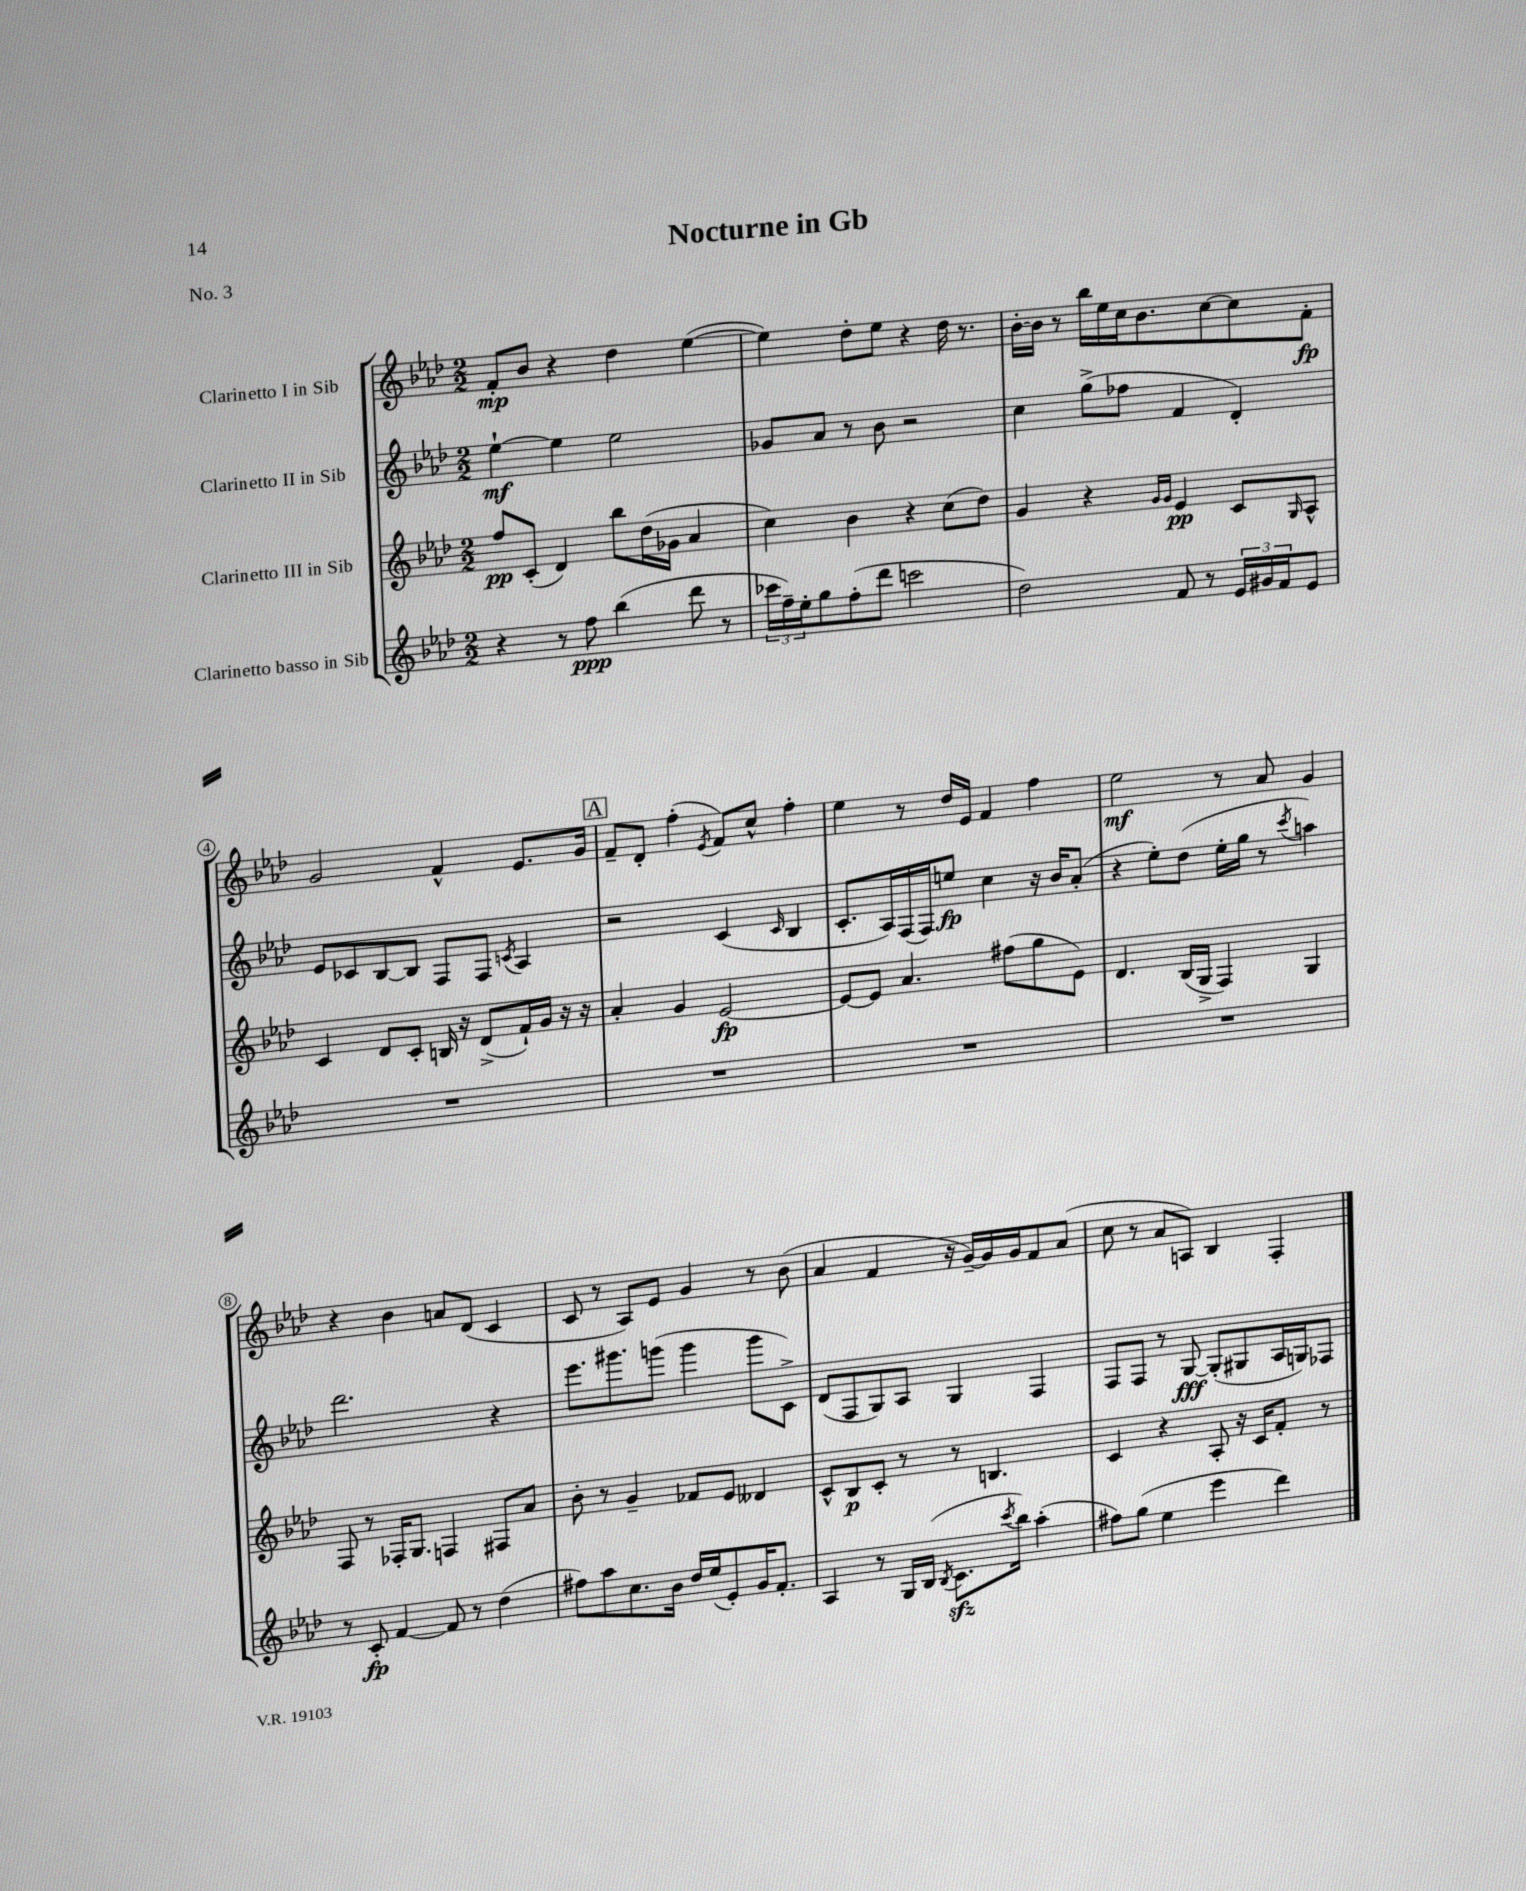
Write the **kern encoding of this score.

**kern	**kern	**kern	**kern
*staff4	*staff3	*staff2	*staff1
*clefG2	*clefG2	*clefG2	*clefG2
*k[b-e-a-d-]	*k[b-e-a-d-]	*k[b-e-a-d-]	*k[b-e-a-d-]
*M2/2	*M2/2	*M2/2	*M2/2
4r	8ff	[4ee-`	8f'
.	(8c'	.	8b-
8r	4d-)	4ee-]	4r
8ff	.	.	.
(4bb-	8bb-	2ee-	4dd-
.	(16dd-	.	.
.	16g-	.	.
8ddd-	4a-	.	([4ee-
8r	.	.	.
=	=	=	=
24ccc-	4cc)	8g-	4ee-])
24ff~)	.	.	.
24ee-'	.	.	.
8gg	.	8a-	.
(8ff'	4b-	8r	8dd-'
8ddd-	.	8b-	8ee-
2ccc	4r	2r	4r
.	(8cc	.	16dd-
.	.	.	8.r
.	8dd-)	.	.
=	=	=	=
2dd-)	4g	4cc	[16b-'
.	.	.	16b-]
.	.	.	8r
.	4r	(8gg^	16bb-
.	.	.	16ee-
.	.	8ff-	16cc
.	.	.	8.b-
.	16qqg	.	.
.	16qqg	.	.
8f	4e-	4f	.
8r	.	.	[8cc
24e-	8c	4d-')	8cc]
24g#	.	.	.
24f	.	.	.
.	16qqG	.	.
8e-	8A-^^	.	8f'
=	=	=	=
1r	4c	8e-	2g
.	.	8c-	.
.	8d-	[8B-	.
.	8c'	8B-]	.
.	16B	8F	4f^^
.	16r	.	.
.	(8d-^	8F	.
.	.	8qc	.
.	16f`)	4A-	8.e-
.	16g	.	.
.	16r	.	.
.	16r	.	16g
=	=	=	=
1r	4a-'	2r	8f~
.	.	.	8d-'
.	4g	.	(4ff'
.	.	.	8qe-
.	[2e-	(4c	8f)
.	.	.	8cc^^
.	.	16qqc	.
.	.	4B-	4ff'
=	=	=	=
1r	8e-_	8.c'	4ee-
.	8e-]	.	.
.	.	16A-)	.
.	4.a-	(16F	8r
.	.	16F)	.
.	.	8ee	16dd-
.	.	.	16e-
.	.	4cc	4f
.	(8ff#	.	.
.	8gg	16r	4ff
.	.	16b-	.
.	8e-)	(8a-'	.
=	=	=	=
1r	4.d-	4r	2ee-
.	.	8ee-')	.
.	(16B-	(8dd-	.
.	16G^	.	.
.	4F)	16ee-'	8r
.	.	16gg	.
.	.	8r	8a-
.	.	8qccc	.
.	4G	4aa)	4g
=	=	=	=
8r	8F	2.ddd-	4r
8c'	8r	.	.
[4f	16F-'	.	4b-
.	8.G	.	.
8f]	4F	.	8a
8r	.	.	(8d-
(4dd-	8F#	4r	4c
.	8a-	.	.
=	=	=	=
8ff#)	8b-'	8.eee-	8c
8aa-	8r	.	8r
.	.	8.ggg#	.
8.cc	4g~	.	8A-)
.	.	(8ggg	8e-
16b-	.	.	.
16dd-	8f-	4ggg	4g
(16ee-	.	.	.
8e-')	8e-	.	.
16g	4d--	8ggg	8r
8.f'	.	.	.
.	.	8c^)	(8b-
=	=	=	=
4A-	8c^^	(8d-	4a-
.	8B-	8F	.
8r	8c'	8G)	4f
16G	8r	8A-	.
(16B-	.	.	.
8qB-	.	.	.
8.c	8r	4G	16r
.	.	.	[16g~)
.	4.B	.	16g]
8qccc	.	.	.
16bb-)	.	.	16g
(4aa-'	.	4F	8f
.	.	.	(8a-
=	=	=	=
8ff#)	4c	8F	8cc
(8gg	.	8F	8r
4ee-	4r	8r	8a-
.	.	[8G	8A)
4eee-	8A-'	(8G']	4B-
.	16r	8G#	.
.	16c	.	.
4ddd-)	8f'	16A-	4F'
.	.	16G)	.
.	8r	8F-	.
==	==	==	==
*-	*-	*-	*-
